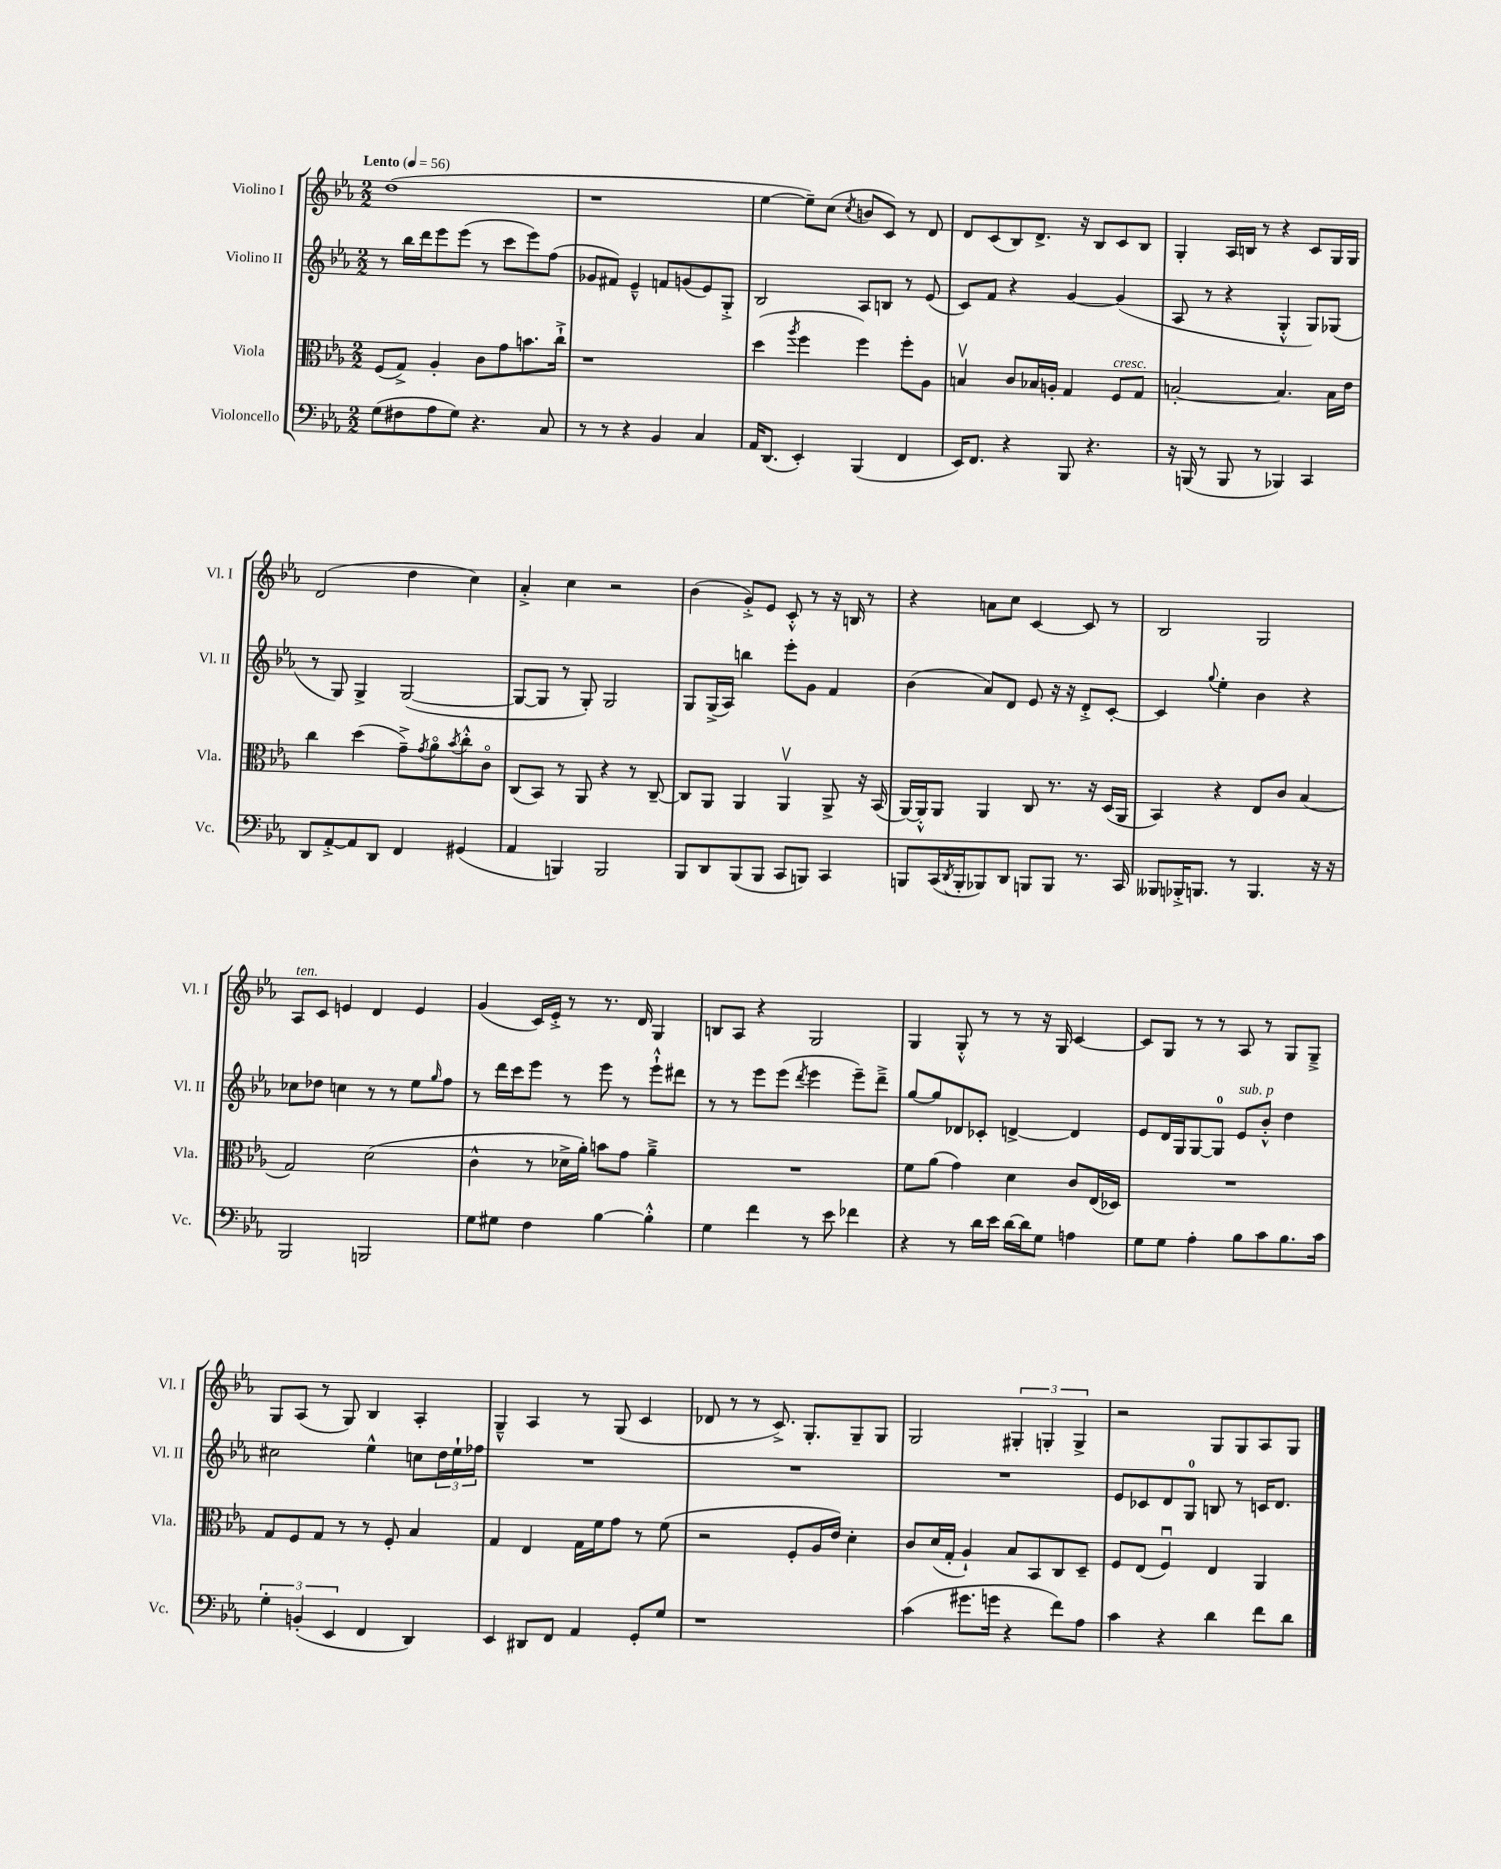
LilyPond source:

<<
\new StaffGroup <<
\new Staff = "s0" \with { instrumentName = "Violino I" shortInstrumentName = "Vl. I" } {
    \clef treble \key ees \major \numericTimeSignature \time 2/2 \tempo "Lento" 4 = 56
    d''1( |
    r1 |
    ees''4~ ees''8--) c''8( \acciaccatura { c''8 } b'8 c'8) r8 d'8 |
    d'8 c'8( bes8) d'8.-> r16 bes8 c'8 bes8 |
    g4-. aes16 b16 r8 r4 c'8 g16 g16 |
    d'2( d''4 c''4) |
    aes'4-.-> c''4 r2 |
    bes'4( g'8-.->) ees'8 c'8-.-^ r8 r16 b16 r8 |
    r4 a'8 c''8 c'4~ c'8 r8 |
    bes2 g2 |
    aes8^\markup { \italic "ten." } c'8 e'4 d'4 e'4 |
    g'4( c'16) ees'16-.-> r8 r8. d'16 g4 |
    b8 aes8 r4 g2 |
    g4 g8-.-^ r8 r8 r16 g16 c'4~ |
    c'8 g8 r8 r8 aes8 r8 g8 g8---> |
    g8 aes8( r8 g8) bes4 aes4-. |
    g4---^ aes4 r8 g8( c'4 |
    des'8 r8 r8 c'8.->) g8.-. g8-- g8 |
    g2 \tuplet 3/2 { gis4-. g4-. g4-> } |
    r2 g8 g8 aes8 g8 \bar "|." |
}
\new Staff = "s1" \with { instrumentName = "Violino II" shortInstrumentName = "Vl. II" } {
    \clef treble \key ees \major \numericTimeSignature \time 2/2
    r8 bes''16 d'''16 ees'''8 ees'''8( r8 c'''8 ees'''8) f''8( |
    ges'8 fis'8) ees'4---^ f'8 g'8( ees'8) g8-.-> |
    bes2 aes8 b8 r8 ees'8( |
    c'8) f'8 r4 g'4~ g'4( |
    aes8 r8 r4 g4-.-^ g8) ges8( |
    r8 g8) g4-> g2~( |
    g8~ g8 r8 g8-.) g2 |
    g8 g16->( aes16) b''4 ees'''8-. g'8 f'4 |
    bes'4( aes'8) d'8 ees'8 r16 r16 d'8-.-> c'8~-. |
    c'4 \appoggiatura { g''8 } ees''4-. bes'4 r4 |
    ces''8 des''8 c''4 r8 r8 ees''8 \grace { g''16 } f''8 |
    r8 d'''16 c'''16 ees'''8 r8 ees'''8 r8 ees'''8-!-^ dis'''8 |
    r8 r8 ees'''8 ees'''8( \acciaccatura { d'''8 } ees'''4 ees'''8--) d'''8---> |
    g''8~ g''8 des'8 ces'8-. d'4~-> d'4 |
    ees'8 d'16 g16 g8~ g8-0 ees'8^\markup { \italic "sub. p" } bes'8-.-^ d''4 |
    cis''2 ees''4-^ c''8 \tuplet 3/2 { d''16 ees''16-! fes''16 } |
    R1 |
    R1 |
    R1 |
    ees'8 ces'8 d'8 g8-0 b8 r8 c'16 d'8. \bar "|." |
}
\new Staff = "s2" \with { instrumentName = "Viola" shortInstrumentName = "Vla." } {
    \clef alto \key ees \major \numericTimeSignature \time 2/2
    f8( g8->) aes4-. c'8 g'8 b'8. c''16-!-> |
    r1 |
    d''4( \acciaccatura { aes''8 } f''4 f''4) f''8-. aes8 |
    b4\upbow c'8 bes16 a16-. g4 f8^\markup { \italic "cresc." } g8 |
    b2~-. b4. b16 ees'16 |
    c''4 d''4( g'8--->) \acciaccatura { g'8 } aes'8\flageolet \acciaccatura { bes'8 } c''8-.-^ c'8\flageolet |
    c8( bes,8) r8 aes,8 r4 r8 c8~-- |
    c8 aes,8 aes,4 aes,4\upbow aes,8-> r16 bes,16( |
    aes,16~) aes,16-.-^ aes,8 aes,4 c8 r8. r16 d16( aes,16 |
    bes,4) r4 ees8 c'8 bes4( |
    g2) d'2( |
    c'4-^ r8 des'16-> aes'16-.) b'8 g'8 aes'4---> |
    R1 |
    f'8 aes'8( g'4) d'4 c'8 ees16( des16) |
    R1 |
    g8 f8 g8 r8 r8 f8-. bes4 |
    g4 ees4 g16 f'16 g'8 r8 f'8( |
    r2 f8-. aes16 ees'16) d'4-. |
    c'8 d'16( g16-. aes4-!) bes8 bes,8 c8 d8-- |
    f8 ees8( f4\downbow) ees4 aes,4 \bar "|." |
}
\new Staff = "s3" \with { instrumentName = "Violoncello" shortInstrumentName = "Vc." } {
    \clef bass \key ees \major \numericTimeSignature \time 2/2
    g8( fis8 aes8 g8) r4. c8 |
    r8 r8 r4 bes,4 c4 |
    aes,16 d,8.( ees,4-.) bes,,4( f,4 |
    ees,16) f,8. r4 bes,,8 r4. |
    r16 b,,16( r8 b,,8 r8 bes,,4) c,4 |
    d,8 aes,8~-.-> aes,8 d,8 f,4 gis,4( |
    aes,4 b,,4) b,,2 |
    bes,,8 d,8 bes,,8( bes,,8 c,8 b,,8) c,4 |
    b,,8 c,16( \acciaccatura { d,8 } b,,16-. bes,,8) d,8 b,,8 b,,8 r8. c,16 |
    beses,,8 bes,,16-.-> b,,8. r8 b,,4. r16 r16 |
    bes,,2 b,,2 |
    g8 gis8 f4 bes4~ bes4-.-^ |
    g4 f'4 r8 ees'8 fes'4 |
    r4 r8 d'16 ees'16 d'16~ d'16 g8 a4 |
    g8 g8 aes4-. bes8 c'8 bes8. c'16 |
    \tuplet 3/2 { g4-. b,4-.( ees,4 } f,4 d,4) |
    ees,4 dis,8 f,8 aes,4 g,8-. g8 |
    r1 |
    c'4( gis'8. g'16 r4 f'8) aes8 |
    c'4 r4 d'4 f'8 d'8 \bar "|." |
}
>>
>>
\layout { \context { \Score \remove "Bar_number_engraver" } }
